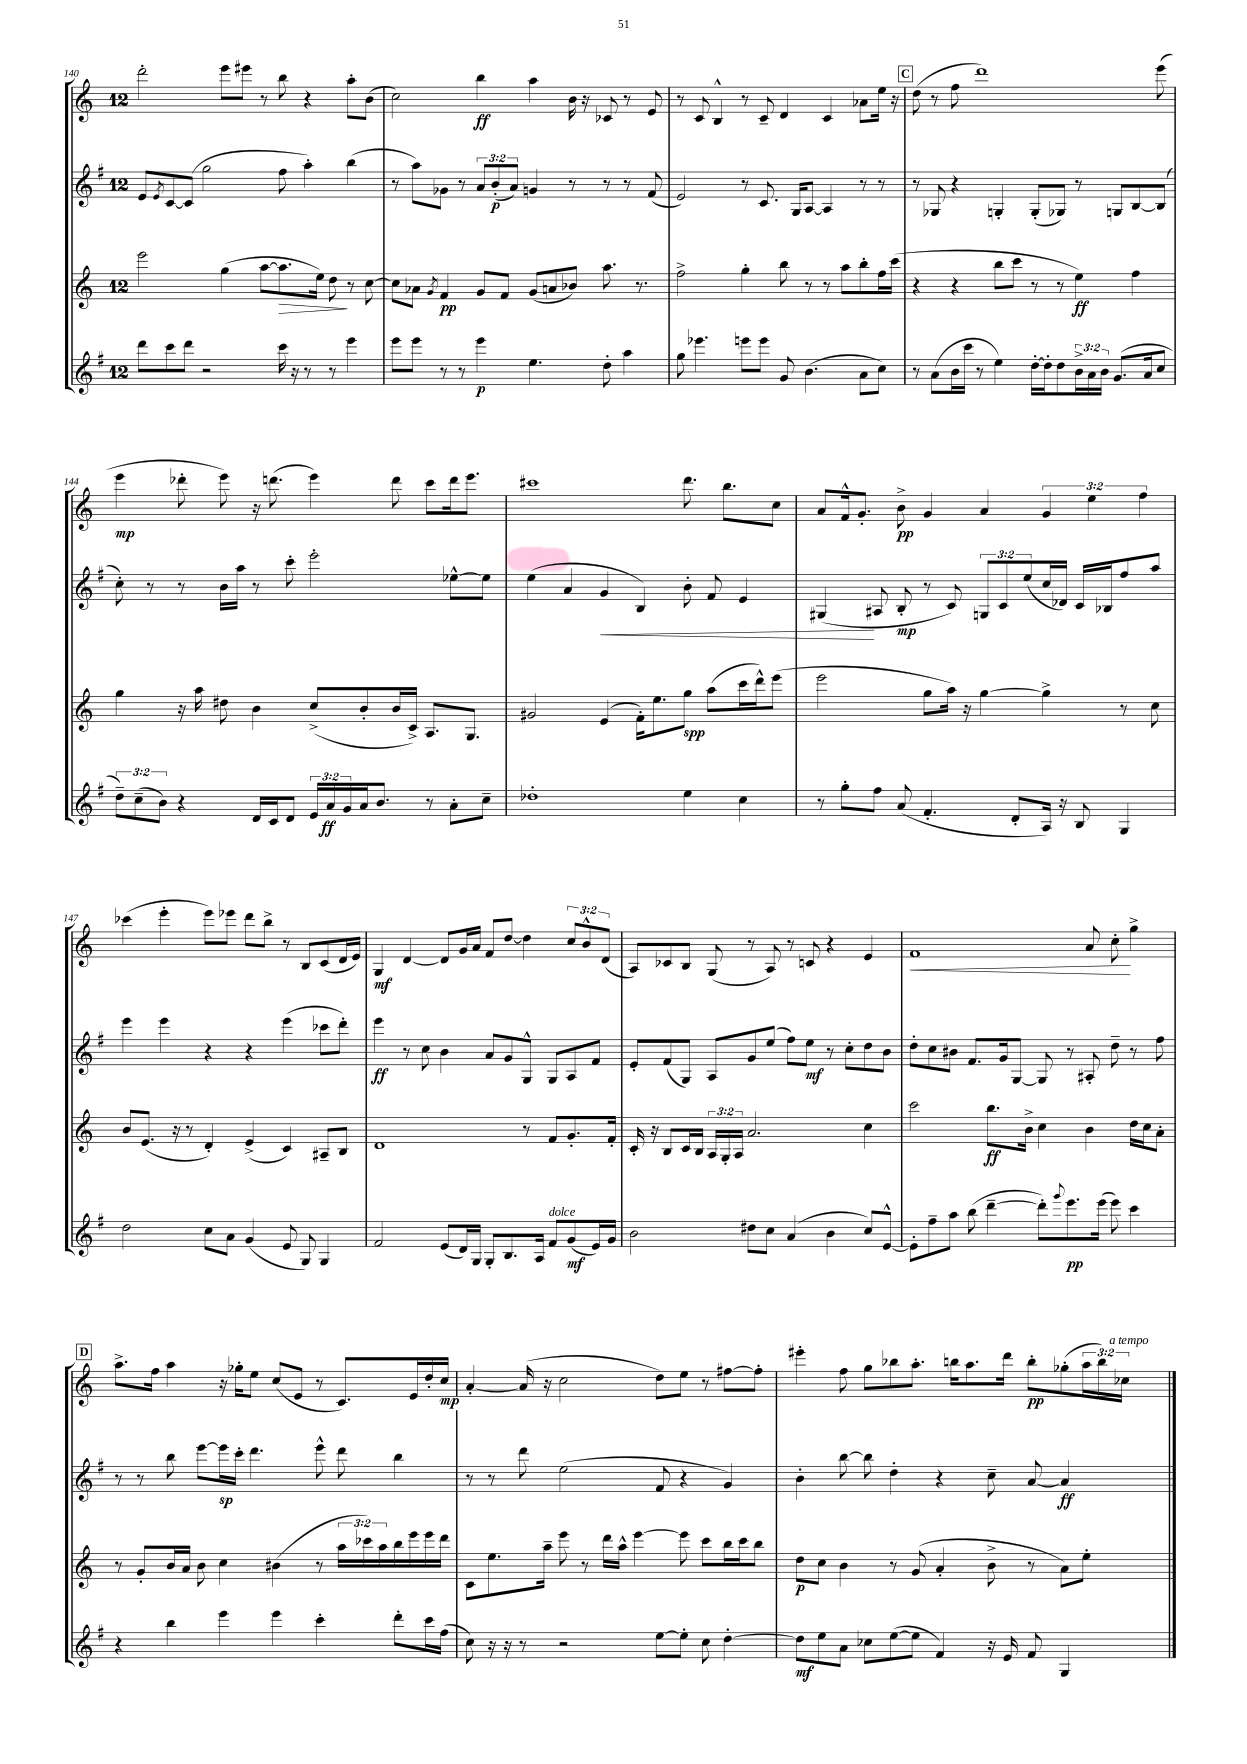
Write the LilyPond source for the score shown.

<<
\new StaffGroup <<
\new Staff = "s0" {
    \clef treble \key c \major \once \override Staff.TimeSignature.style = #'single-digit \time 12/8 \override Staff.TupletNumber.text = #tuplet-number::calc-fraction-text
    d'''2-. e'''8 eis'''8 r8 b''8 r4 a''8-. b'8( |
    c''2) b''4\ff a''4 b'16 r16 ces'8 r8 e'8 |
    r8 c'8 b4-^ r8 c'8-- d'4 c'4 aes'8 e''16 r16 |
    \mark \markup { \box "C" } d''8( r8 f''8 d'''1) e'''8( |
    e'''4\mp des'''8-. e'''8) r16 d'''8.( e'''4) d'''8 c'''8 d'''16 e'''8. |
    cis'''1 d'''8. b''8. c''8 |
    a'8 f'16-^ g'8.-. b'8->\pp g'4 a'4 \tuplet 3/2 { g'4 e''4 f''4 } |
    ces'''4( e'''4-. e'''8) ees'''8 d'''8 b''8-> r8 b8 c'8( d'16 e'16) |
    g4\mf d'4~ d'8 g'16 a'16 f'8 d''8~ d''4 \tuplet 3/2 { c''8 b'8-^ d'8( } |
    a8) ces'8 b8 g8( r8 a8) r8 c'8 r4 e'4 |
    f'1\< a'8 c''8-.\! g''4-> |
    \mark \markup { \box "D" } a''8.-> f''16 a''4 r16 ges''16-. e''8 c''8( e'8 r8 c'8.) e'16 d''16-. c''16\mp |
    a'4~-. a'16( r16 c''2 d''8) e''8 r8 fis''8~ fis''8-. |
    eis'''4-. f''8 g''8 bes''8 a''8.-. b''16 a''8. d'''16 b''8-.\pp ges''8-.( \tuplet 3/2 { a''16 b''16) ces''16^\markup { \italic "a tempo" } } \bar "|." |
}
\new Staff = "s1" {
    \clef treble \key g \major \once \override Staff.TimeSignature.style = #'single-digit \time 12/8 \override Staff.TupletNumber.text = #tuplet-number::calc-fraction-text
    e'8 \acciaccatura { e'8 } c'8~ c'8( g''2 fis''8 a''4-.) b''4( |
    r8 a''8) ges'8 r8 \tuplet 3/2 { a'8 b'8-.\p( a'8) } g'4 r8 r8 r8 fis'8( |
    e'2) r8 c'8. g16 a8~ a4 r8 r8 |
    \mark \markup { \box "C" } r8 ges8 r4 g4-. g8-.( ges8) r8 g8 b8~ b8( |
    c''8-.) r8 r8 b'16 a''16 r8 c'''8-. e'''2-. ees''8~-^ ees''8 |
    e''4( a'4 g'4\< b4) b'8-. fis'8 e'4 |
    gis4\!( ais8 b8-.\mp r8 c'8) \tuplet 3/2 { g8 c'8 e''8( } c''16 des'16) c'16 bes16 fis''8 a''8 |
    e'''4 e'''4 r4 r4 e'''4( ces'''8 d'''8-.) |
    e'''4\ff r8 c''8 b'4 a'8 g'8 g8-^ g8 a8 fis'8 |
    e'8-. fis'8( g8) a8 g'8 e''8( fis''8) e''8\mf r8 c''8-. d''8 b'8 |
    d''8-. c''8 bis'8 fis'8. g'16 g8~ g8 r8 ais8-. d''8-- r8 fis''8 |
    \mark \markup { \box "D" } r8 r8 b''8 e'''8~ e'''16\sp c'''16-. d'''4. e'''8-^ d'''8 b''4 |
    r8 r8 d'''8 e''2( fis'8 r4 g'4) |
    b'4-. b''8~ b''8 d''4-. r4 c''8-- a'8~ a'4\ff \bar "|." |
}
\new Staff = "s2" {
    \clef treble \key c \major \once \override Staff.TimeSignature.style = #'single-digit \time 12/8 \override Staff.TupletNumber.text = #tuplet-number::calc-fraction-text
    e'''2 g''4( a''8~ a''8.\> e''16) d''8\! r8 c''8~ |
    c''8 aes'8 \acciaccatura { g'8 } f'4\pp g'8 f'8 g'8( a'8 bes'8) a''8. r8. |
    f''2-> g''4-. b''8 r8 r8 a''8 b''8-. f''16 c'''16( |
    \mark \markup { \box "C" } r4 r4 b''8 c'''8 r8 r8 e''4\ff) f''4 |
    g''4 r16 a''16 dis''8 b'4 c''8->( b'8-. b'16 c'16->) a8. g8. |
    gis'2 e'4( f'16-.) e''8. g''8\spp a''8( c'''16 d'''16-^) e'''8( |
    e'''2 g''8 a''16) r16 g''4~ g''4-> r8 c''8 |
    b'8 e'8.( r16 r8 d'4-.) e'4->( c'4) ais8-- b8 |
    d'1 r8 f'8 g'8.-. f'16-. |
    c'16-. r16 b8 c'16 b16 \tuplet 3/2 { a16 g16-. a16 } a'2. c''4 |
    c'''2 b''8.\ff b'16-> c''4 b'4 d''16 c''16 a'8-. |
    \mark \markup { \box "D" } r8 g'8-. b'16 a'16 b'8 c''4 bis'4( r8 \tuplet 3/2 { a''16 ces'''16) a''16 } b''16 e'''16 e'''16 d'''16 |
    c'8 e''8. a''16-- e'''8 r8 d'''16 a''16-^ e'''4~ e'''8 c'''8 b''16 c'''16 b''8 |
    d''8\p c''8 b'4 r8 g'8( a'4-. b'8-> r8 a'8) e''8-. \bar "|." |
}
\new Staff = "s3" {
    \clef treble \key g \major \once \override Staff.TimeSignature.style = #'single-digit \time 12/8 \override Staff.TupletNumber.text = #tuplet-number::calc-fraction-text
    d'''8 c'''8 d'''8 r2 c'''16 r16 r8 r8 e'''4 |
    e'''8 e'''8 r8 r8 e'''4\p e''4. d''8-. a''4 |
    g''8 ees'''4. e'''8 e'''8 g'8 b'4.( a'8 c''8) |
    \mark \markup { \box "C" } r8 a'8( b'16 c'''16 r8 e''4) d''16~-. d''16-. d''8 \tuplet 3/2 { b'16-> a'16 b'16 } g'8.( a'16 c''8 |
    \tuplet 3/2 { d''8--) c''8--( b'8) } r4 d'16 c'16 d'8 \tuplet 3/2 { e'16 a'16\ff g'16 } a'16 b'8. r8 a'8-. c''8-- |
    des''1-. e''4 c''4 |
    r8 g''8-. fis''8 a'8( fis'4.-. d'8-. a16) r16 b8 g4 |
    d''2 c''8 a'8 g'4( e'8 g8) g4 |
    fis'2 e'8( d'16) g16 g8-. b8. a16 fis'8^\markup { \italic "dolce" } g'8\mf( e'16) g'16 |
    b'2 dis''8 c''8 a'4( b'4 c''8) e'8~-^ |
    e'8-. fis''8-- a''8 b''8( d'''4~-- d'''8-.) \appoggiatura { g'''8 } e'''8.\pp e'''16( e'''8) c'''4 |
    \mark \markup { \box "D" } r4 b''4 e'''4 e'''4 c'''4-. d'''8-. c'''16 fis''16( |
    c''8) r16 r16 r8 r2 e''8~ e''8-. c''8 d''4~-. |
    d''8\mf e''8 a'8 ces''8 e''8~( e''8 fis'4) r16 e'16 fis'8 g4 \bar "|." |
}
>>
>>
\layout { \context { \Score currentBarNumber = #140 } }
